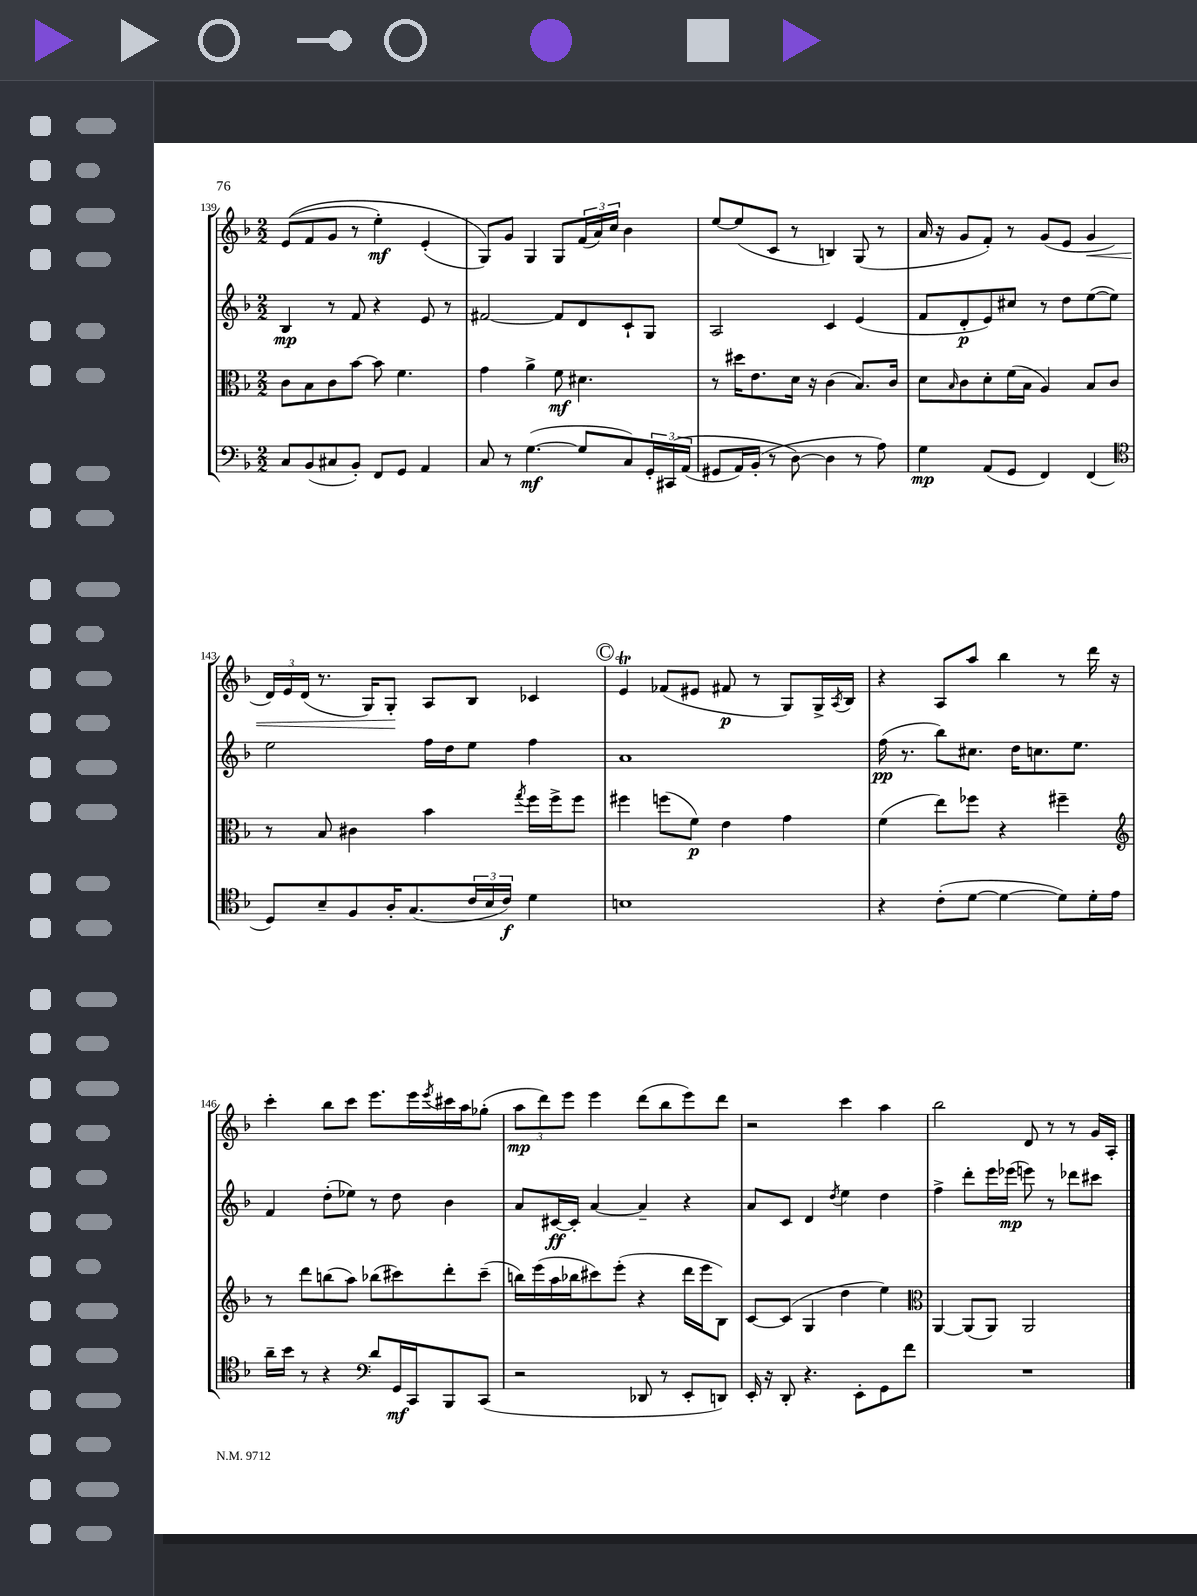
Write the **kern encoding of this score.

**kern	**kern	**kern	**kern
*staff4	*staff3	*staff2	*staff1
*clefF4	*clefC3	*clefG2	*clefG2
*k[b-]	*k[b-]	*k[b-]	*k[b-]
*M2/2	*M2/2	*M2/2	*M2/2
8C	8c	4B-	&((8e
(8BB-	8B-	.	8f
8C#	8c	8r	8g
8BB-')	[8b-	8f	8r
8FF	8b-]	4r	4ee')
8GG	4.f	.	.
4AA	.	8e	(4e'
.	.	8r	.
=	=	=	=
8C	4g	[2f#	8G)&)
8r	.	.	8g
([4.G	4a^	.	4G
.	8f	8f#]	8G
8G]	4.d#	8d	(24f
.	.	.	24a)
.	.	.	24cc
8C)	.	8c`	4b-
24GG'	.	8G	.
&(24CC#	.	.	.
(24AA	.	.	.
=	=	=	=
8GG#	8r	2A	[8ee
16AA)	16dd#	.	(8ee]
(16BB-'	8.e	.	.
8r	.	.	8c
[8D&)	16d	.	8r
.	16r	.	.
4D]	(4c	4c	4B)
8r	8.B-)	(4e	(8G
8A)	.	.	8r
.	16c	.	.
=	=	=	=
4G	8d	8f	16a
.	.	.	16r
.	16qqB-	.	.
.	8c	8d'	8g
(8AA	8d'	8e)	8f')
8GG	(16f	8cc#	8r
.	16B-	.	.
4FF)	4A)	8r	(8g
.	.	8dd	8e
(4FF	8B-	([8ee	4g
.	8c	8ee])	.
=	=	=	=
*clefC4	*	*	*
8D)	8r	2ee	24d)
.	.	.	24e
.	.	.	(24d
8B-~	8B-	.	8.r
8F	4c#	.	.
.	.	.	16G)
16A'	.	.	8G'
(8.G	.	.	.
.	4b-	16ff	8A
.	.	16dd	.
24c	.	8ee	8B-
24B-	.	.	.
24c)	.	.	.
.	8qgg	.	.
4d	16ff	4ff	4c-
.	16ff^	.	.
.	8ff	.	.
=	=	=	=
1B	4ff#	1a	4e
.	(8ff	.	(8f-
.	8f)	.	8e#
.	4e	.	8f#
.	.	.	8r
.	4g	.	8G)
.	.	.	16G^
.	.	.	8qA
.	.	.	16B-
=	=	=	=
4r	(4f	(16ff	4r
.	.	8.r	.
(8c'	8ee)	8bb-)	8A
[8d	8ff-	8.cc#	8aa
4d_	4r	.	4bb-
.	.	16dd	.
.	.	8.cc	.
8d])	4ff#~	.	8r
.	.	8.ee	.
16d'	.	.	16ddd
16e	.	.	16r
=	=	=	=
*	*clefG2	*	*
16a~	8r	4f	4ccc'
16b-	.	.	.
8r	8ddd	.	.
4r	(8bb	(8dd'	8bb-
.	8aa)	8ee-)	8ccc
*clefF4	*	*	*
8d	(8bb-	8r	8.eee
16GG	8ccc#)	8dd	.
16CC	.	.	16eee
.	.	.	8qeee
8BBB-	8ddd'	4b-	16ccc#
.	.	.	16aa
(8CC	(8ccc#~	.	(8gg-'
=	=	=	=
2r	16bb)	8a	12aa
.	(16eee	.	.
.	.	.	12ddd)
.	16aa	[16c#	.
.	.	.	12eee
.	16bb-	16c#']	.
.	8ccc#)	[4a	4eee
.	(8eee'	.	.
8DD-	4r	4a~]	(8ddd
8r	.	.	8bb-
8EE'	16ddd	4r	8eee)
.	16eee	.	.
8DD)	8B-)	.	8ddd
=	=	=	=
16EE'	[8c	8a	2r
16r	.	.	.
8DD'	(8c]	8c	.
4.r	4G	4d	.
.	.	8qdd	.
.	4dd	4ee	4ccc
8EE'	.	.	.
8GG	4ee)	4dd	4aa
8f	.	.	.
=	=	=	=
*	*clefC3	*	*
1r	[4AA	4ff^	2bb-
.	(8AA]	8ddd'	.
.	8AA)	16eee	.
.	.	(16eee-	.
.	2AA	8eee)	8d
.	.	8r	8r
.	.	8ddd-	8r
.	.	8ccc#	16g
.	.	.	16A'
==	==	==	==
*-	*-	*-	*-
